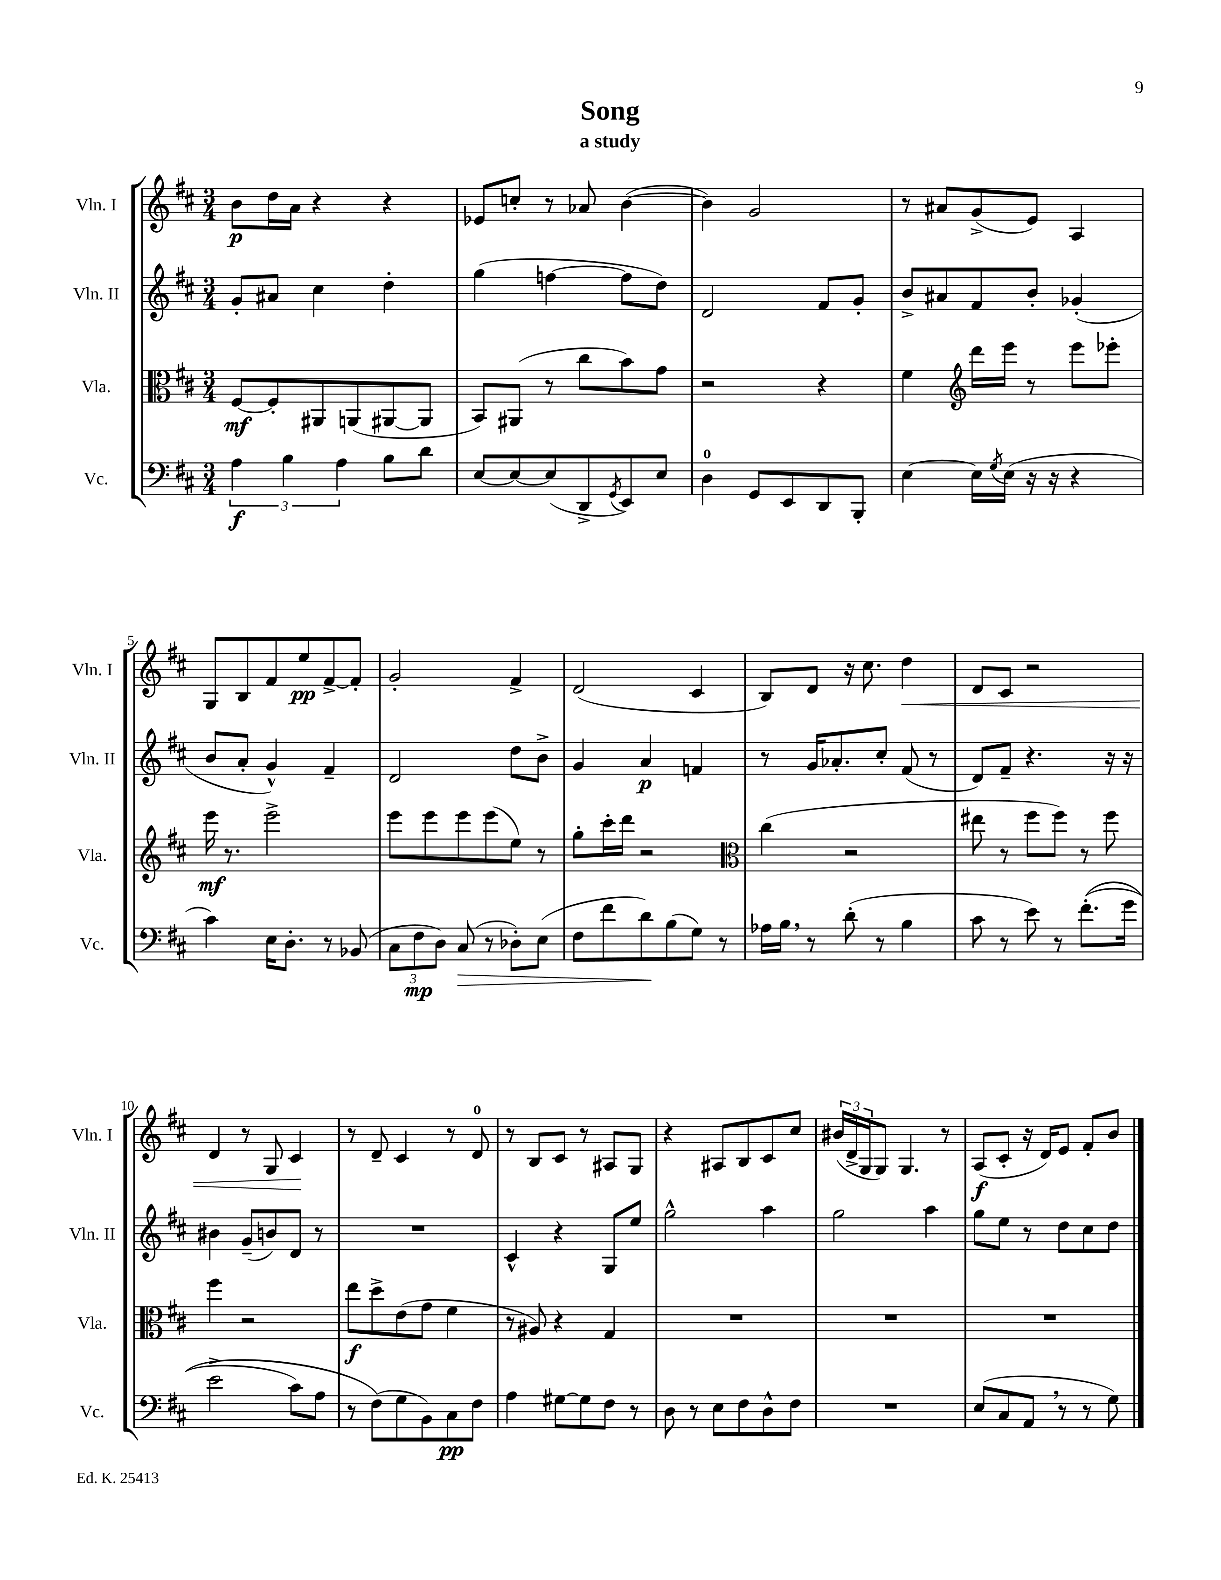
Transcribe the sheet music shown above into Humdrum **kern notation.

**kern	**dynam	**kern	**dynam	**kern	**dynam	**kern	**dynam
*part4	*part4	*part3	*part3	*part2	*part2	*part1	*part1
*staff4	*staff4	*staff3	*staff3	*staff2	*staff2	*staff1	*staff1
*I"Vc.	*	*I"Vla.	*	*I"Vln. II	*	*I"Vln. I	*
*I'Vc.	*	*I'Vla.	*	*I'Vln. II	*	*I'Vln. I	*
*clefF4	*	*clefC3	*	*clefG2	*	*clefG2	*
*k[f#c#]	*	*k[f#c#]	*	*k[f#c#]	*	*k[f#c#]	*
*M3/4	*	*M3/4	*	*M3/4	*	*M3/4	*
=1	=1	=1	=1	=1	=1	=1	=1
6A\	f	[8F#/L	mf	8g'/L	.	8b\L	p
.	.	8F#'/]	.	8a#X/J	.	16dd\L	.
6B\	.	.	.	.	.	.	.
.	.	.	.	.	.	16a\JJ	.
.	.	8AA#X/	.	4cc#\	.	4r	.
6A\	.	.	.	.	.	.	.
.	.	(8AAn/	.	.	.	.	.
8B\L	.	[8AA#X/	.	4dd'\	.	4r	.
8d\J	.	8AA#/J]	.	.	.	.	.
=2	=2	=2	=2	=2	=2	=2	=2
[8E/L	.	8BB/L)	.	(4gg\	.	8e-X/L	.
8E/_	.	(8AA#X/J	.	.	.	8ccn'/J	.
(8E/]	.	8r	.	[4ffn\	.	8r	.
8DD^/	.	8cc#\L	.	.	.	8a-X/	.
8qGG/	.	.	.	.	.	.	.
8EE/)	.	8b\)	.	8ff\L]	.	([4b\	.
8E/J	.	8g\J	.	8dd\J)	.	.	.
=3	=3	=3	=3	=3	=3	=3	=3
4D\	.	2r	.	2d/	.	4b\])	.
8GG/L	.	.	.	.	.	2g/	.
8EE/	.	.	.	.	.	.	.
8DD/	.	4r	.	8f#/L	.	.	.
8BBB'/J	.	.	.	8g'/J	.	.	.
=4	=4	=4	=4	=4	=4	=4	=4
[4E\	.	4f#\	.	8b^/L	.	8r	.
.	.	.	.	8a#X/	.	8a#X/L	.
*	*	*clefG2	*	*	*	*	*
16E\LL]	.	16ddd\LL	.	8f#/	.	(8g^/	.
8qG/	.	.	.	.	.	.	.
(16E\JJ	.	16eee\JJ	.	.	.	.	.
16r	.	8r	.	8b'/J	.	8e/J)	.
16r	.	.	.	.	.	.	.
4r	.	8eee\L	.	(4g-X'/	.	4A/	.
.	.	8eee-X'\J	.	.	.	.	.
!!LO:LB:g=z
=5	=5	=5	=5	=5	=5	=5	=5
4c#\)	.	16eee\	mf	8b/L	.	8G/L	.
.	.	8.r	.	.	.	.	.
.	.	.	.	8a'/J	.	8B/	.
16E\KL	.	2eee^\	.	4g^^/)	.	8f#/	.
8.D'\J	.	.	.	.	.	.	.
.	.	.	.	.	.	8ee/	pp
8r	.	.	.	4f#~/	.	[8f#^/	.
(8BB-X/	.	.	.	.	.	8f#'/J]	.
=6	=6	=6	=6	=6	=6	=6	=6
12C#\L	.	8eee\L	.	2d/	.	2g'/	.
12F#\	mp	.	.	.	.	.	.
.	.	8eee\	.	.	.	.	.
12D\J)	.	.	.	.	.	.	.
!	!LO:HP:b	!	!	!	!	!	!
(8C#/	>	8eee\	.	.	.	.	.
8r	.	(8eee\	.	.	.	.	.
8D-X'\L)	.	8ee\J)	.	8dd\L	.	4f#^/	.
(8E\J	.	8r	.	8b^\J	.	.	.
=7	=7	=7	=7	=7	=7	=7	=7
8F#\L	.	8gg'\L	.	4g/	.	(2d/	.
8f#\	.	16ccc#'\L	.	.	.	.	.
.	.	16ddd\JJ	.	.	.	.	.
8d\)	.	2r	.	4a/	p	.	.
(8B\	]	.	.	.	.	.	.
8G\J)	.	.	.	4fn/	.	4c#/	.
8r	.	.	.	.	.	.	.
=8	=8	=8	=8	=8	=8	=8	=8
*	*	*clefC3	*	*	*	*	*
16A-X\LL	.	(4cc#\	.	8r	.	8B/L)	.
16B,\JJ	.	.	.	.	.	.	.
8r	.	.	.	16g/KL	.	8d/J	.
.	.	.	.	8.a-X'/	.	.	.
(8d'\	.	2r	.	.	.	16r	.
.	.	.	.	.	.	8.cc#\	.
8r	.	.	.	8cc#'/J	.	.	.
!	!	!	!	!	!	!	!LO:HP:b
4B\	.	.	.	(8f#/	.	4dd\	<
.	.	.	.	8r	.	.	.
=9	=9	=9	=9	=9	=9	=9	=9
8c#\	.	8ee#X\	.	8d/L)	.	8d/L	.
8r	.	8r	.	8f#~/J	.	8c#/J	.
8e\)	.	8ff#\L	.	4.r	.	2r	.
8r	.	8ff#\J)	.	.	.	.	.
((8.f#'\L	.	8r	.	.	.	.	.
.	.	8ff#\	.	16r	.	.	.
16g\Jk	.	.	.	16r	.	.	.
!!LO:LB:g=z
=10	=10	=10	=10	=10	=10	=10	=10
2e^\	.	4ff#\	.	4b#X\	.	4d/	.
.	.	2r	.	(8g~/L	.	8r	.
.	.	.	.	8bn/)	.	8G/	.
8c#\L)	.	.	.	8d/J	.	4c#/	.
8A\J	.	.	.	8r	.	.	.
.	.	.	.	.	.	.	[
=11	=11	=11	=11	=11	=11	=11	=11
8r	.	8ee\L	f	2.r	.	8r	.
(8F#\L)	.	8dd^\	.	.	.	8d~/	.
8G\	.	(8e\	.	.	.	4c#/	.
8BB\)	.	8g\J	.	.	.	.	.
8C#\	pp	4f#\	.	.	.	8r	.
8F#\J	.	.	.	.	.	8d/	.
=12	=12	=12	=12	=12	=12	=12	=12
4A\	.	8r	.	4c#^^/	.	8r	.
.	.	8A#X/)	.	.	.	8B/L	.
[8G#X\L	.	4r	.	4r	.	8c#/J	.
8G#\]	.	.	.	.	.	8r	.
8F#\J	.	4G/	.	8G/L	.	8A#X/L	.
8r	.	.	.	8ee/J	.	8G/J	.
=13	=13	=13	=13	=13	=13	=13	=13
8D\	.	2.r	.	2gg^^\	.	4r	.
8r	.	.	.	.	.	.	.
8E\L	.	.	.	.	.	8A#X/L	.
8F#\	.	.	.	.	.	8B/	.
8D^^\	.	.	.	4aa\	.	8c#/	.
8F#\J	.	.	.	.	.	8cc#/J	.
=14	=14	=14	=14	=14	=14	=14	=14
2.r	.	2.r	.	2gg\	.	(24b#X/LL	.
.	.	.	.	.	.	24d^/	.
.	.	.	.	.	.	24G/J	.
.	.	.	.	.	.	8G/J)	.
.	.	.	.	.	.	4.G/	.
.	.	.	.	4aa\	.	.	.
.	.	.	.	.	.	8r	.
=15	=15	=15	=15	=15	=15	=15	=15
(8E/L	.	2.r	.	8gg\L	.	(8A/L	f
8C#/	.	.	.	8ee\J	.	8c#'/J	.
8AA,/J	.	.	.	8r	.	16r	.
.	.	.	.	.	.	16d/KL)	.
8r	.	.	.	8dd\L	.	8e/J	.
8r	.	.	.	8cc#\	.	8f#'/L	.
8G\)	.	.	.	8dd\J	.	8b/J	.
==	==	==	==	==	==	==	==
*-	*-	*-	*-	*-	*-	*-	*-
